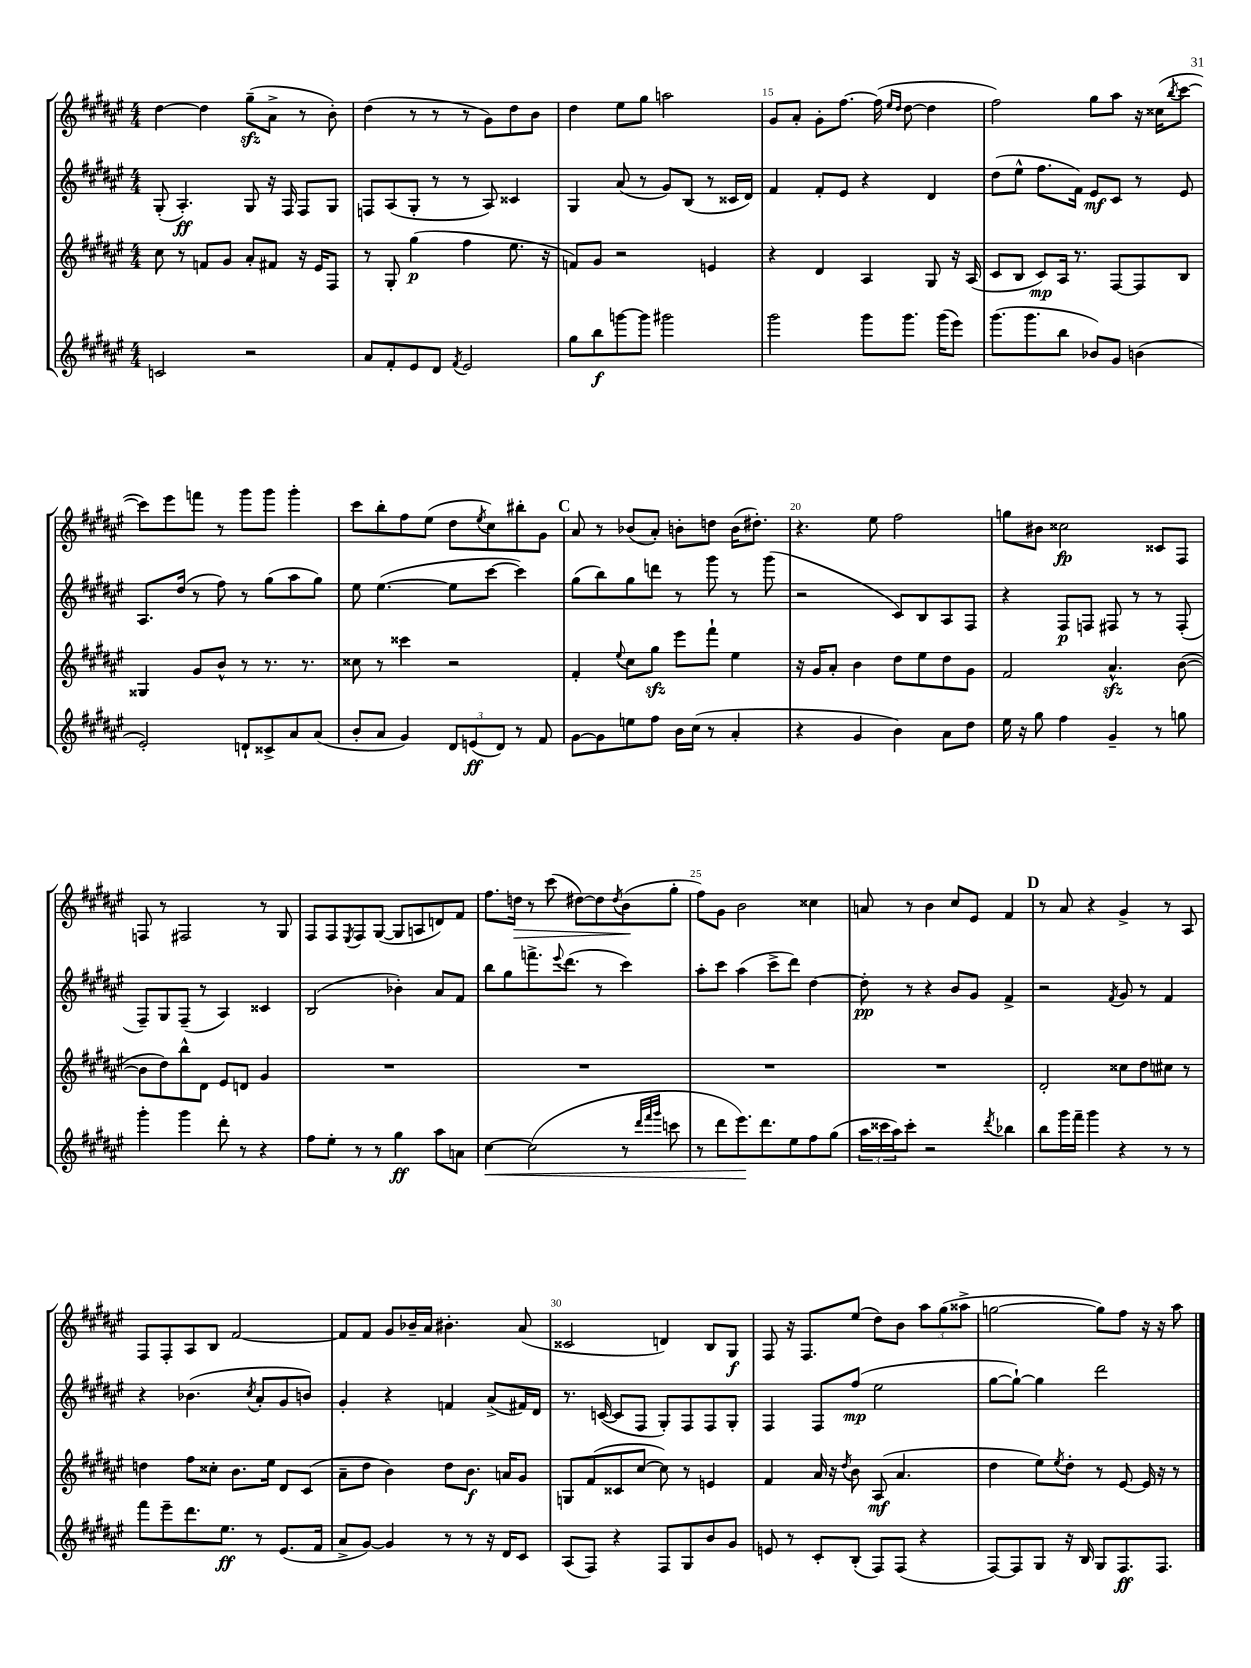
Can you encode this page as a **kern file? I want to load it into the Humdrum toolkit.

**kern	**kern	**kern	**kern
*staff4	*staff3	*staff2	*staff1
*clefG2	*clefG2	*clefG2	*clefG2
*k[f#c#g#d#a#e#]	*k[f#c#g#d#a#e#]	*k[f#c#g#d#a#e#]	*k[f#c#g#d#a#e#]
*M4/4	*M4/4	*M4/4	*M4/4
2c	8cc#	(8G#'	[4dd#
.	8r	4.A#')	.
.	8f	.	4dd#]
.	8g#	.	.
2r	8a#'	8G#	(8gg#~
.	8f#	16r	8a#^
.	.	16F#	.
.	16r	8F#	8r
.	16e#	.	.
.	8F#	8G#	8b')
=	=	=	=
8a#	8r	8F	(4dd#
8f#'	8G#'	(8A#	.
8e#	(4gg#	8G#'	8r
8d#	.	8r	8r
8qf#	.	.	.
2e#	4ff#	8r	8r
.	.	8A#)	8g#)
.	8.ee#	4c##	8dd#
.	.	.	8b
.	16r	.	.
=	=	=	=
8gg#	8f)	4G#	4dd#
8bb	8g#	.	.
[8ggg	2r	(8a#	8ee#
8ggg]	.	8r	8gg#
2ggg#	.	8g#)	2aa
.	.	(8B	.
.	4e	8r	.
.	.	16c##	.
.	.	16d#)	.
=	=	=	=
2ggg#	4r	4f#	8g#
.	.	.	8a#'
.	4d#	8f#'	8g#'
.	.	8e#	[8.ff#
8ggg#	4A#	4r	.
.	.	.	(16ff#]
.	.	.	16qqee#
.	.	.	16qqdd#
8.ggg#	.	.	[8dd#
.	8G#	4d#	4dd#]
(16ggg#	.	.	.
8eee#)	16r	.	.
.	(16A#	.	.
=	=	=	=
(8.ggg#	8c#	(8dd#	2ff#)
.	8B	8ee#^^	.
8.ggg#	.	.	.
.	8c#)	8.ff#	.
8bb	16A#	.	.
.	8.r	16f#)	.
8b-)	.	8e#	8gg#
8g#	[8F#	8c#	8aa#
(4b	8F#]	8r	16r
.	.	.	(16cc##
.	.	.	8qbb
.	8B	8e#	[8ccc#
=	=	=	=
2e#')	4G##	8.A#	8ccc#])
.	.	.	8eee#
.	.	(16dd#	.
.	8g#	8r	8fff
.	8b^^	8ff#)	8r
8d`	8r	8r	8ggg#
8c##^	8.r	(8gg#	8ggg#
8a#	.	8aa#	4ggg#'
.	8.r	.	.
(8a#	.	8gg#)	.
=	=	=	=
8b'	8cc##	8ee#	8ccc#
8a#	8r	([4.ee#	8bb'
4g#)	4ccc##	.	8ff#
.	.	.	(8ee#
12d#	2r	8ee#]	8dd#
(12e	.	.	.
.	.	.	8qee#
.	.	[8ccc#	8cc#)
12d#)	.	.	.
8r	.	4ccc#])	8bb#'
8f#	.	.	8g#
=	=	=	=
[8g#	4f#'	(8gg#	8a#
8g#]	.	8bb)	8r
.	8qqee#	.	.
8ee	8cc#	8gg#	(8b-
8ff#	8gg#	8ddd	8a#')
16b	8eee#	8r	8b'
(16cc#	.	.	.
8r	8fff#`	8ggg#	8dd
4a#'	4ee#	8r	(16b
.	.	.	8.dd#')
.	.	(8ggg#	.
=	=	=	=
4r	16r	2r	4.r
.	16g#	.	.
.	8a#'	.	.
4g#	4b	.	.
.	.	.	8ee#
4b)	8dd#	8c#)	2ff#
.	8ee#	8B	.
8a#	8dd#	8A#	.
8dd#	8g#	8F#	.
=	=	=	=
16ee#	2f#	4r	8gg
16r	.	.	.
8gg#	.	.	8b#
4ff#	.	8F#	2cc##
.	.	8F	.
4g#~	4.a#^^	8F#	.
.	.	8r	.
8r	.	8r	8c##
8gg	([8b	(8F#'	8F#
=	=	=	=
4ggg#'	8b]	8F#~)	8F
.	8dd#)	8G#	8r
4ggg#	8bb^^	(8F#~	2F#
.	8d#	8r	.
8ddd#'	8e#	4A#)	.
8r	8d	.	.
4r	4g#	4c##	8r
.	.	.	8G#
=	=	=	=
8ff#	1r	(2B	8F#
8ee#'	.	.	8F#
.	.	.	8qE#
8r	.	.	8F#
8r	.	.	([8G#
4gg#	.	4b-')	8G#]
.	.	.	8A
8aa#	.	8a#	8d)
8a	.	8f#	8f#
=	=	=	=
[4cc#	1r	8bb	8.ff#
.	.	8gg#	.
.	.	.	16dd
(2cc#]	.	8.fff^	8r
.	.	.	(8ccc#
.	.	8qqeee#	.
.	.	(8.ddd#	.
.	.	.	[8dd#)
.	.	8r	8dd#]
.	.	.	8qdd#
8r	.	4ccc#)	(8b
32qqddd#	.	.	.
32qqfff#	.	.	.
32qqggg#	.	.	.
8ccc	.	.	8gg#'
=	=	=	=
8r	1r	8aa#'	8ff#)
8ddd#	.	8ccc#	8g#
8.eee#)	.	(4aa#	2b
8.ddd#	.	.	.
.	.	8ccc#^	.
8ee#	.	8ddd#)	.
8ff#	.	[4dd#	4cc##
(8gg#	.	.	.
=	=	=	=
24aa#	1r	8dd#']	8a
24ccc##	.	.	.
24aa#)	.	.	.
8ccc##'	.	8r	8r
2r	.	4r	4b
.	.	8b	8cc#
.	.	8g#	8e#
8qddd#	.	.	.
4bb-	.	4f#^	4f#
=	=	=	=
8bb	2d#'	2r	8r
16ggg#	.	.	8a#
16fff#~	.	.	.
4ggg#	.	.	4r
.	.	8qf#	.
4r	8cc##	8g#	4g#^
.	8dd#	8r	.
8r	8cc#	4f#	8r
8r	8r	.	8A#
=	=	=	=
8fff#	4dd	4r	8F#
8eee#~	.	.	8F#'
8.ddd#	8ff#	(4.b-	8A#
.	8cc##'	.	8B
8.ee#	.	.	.
.	8.b	.	[2f#
.	.	8qcc#	.
8r	.	8a#'	.
.	16ee#	.	.
(8.e#	8d#	8g#	.
.	(8c#	8b)	.
16f#	.	.	.
=	=	=	=
8a#^	8a#~	4g#'	8f#]
[8g#)	8dd#	.	8f#
4g#]	4b)	4r	8g#
.	.	.	16b-~
.	.	.	16a#
8r	8dd#	4f	4.b#'
8r	8.b	.	.
16r	.	(8a#^	.
16d#	16a	.	.
8c#	8g#	16f#)	(8a#
.	.	16d#	.
=	=	=	=
(8A#	8G	8.r	2c##
8F#)	(8f#	.	.
.	.	([16c	.
4r	8c##	8c]	.
.	[8cc#	8F#	.
8F#	8cc#])	8G#')	4d)
8G#	8r	8F#	.
8b	4e	8F#	8B
8g#	.	8G#'	8G#
=	=	=	=
8e	4f#	4F#	8F#
8r	.	.	16r
.	.	.	8.F#
8c#'	16a#	8F#	.
.	16r	.	.
.	8qdd#	.	.
(8B'	8b	(8ff#	(8ee#
8F#)	(8A#	2ee#	8dd#)
(8F#	4.a#	.	8b
4r	.	.	12aa#
.	.	.	(12gg#
.	.	.	12aa##^
=	=	=	=
[8F#)	4dd#	[8gg#	[2gg
8F#]	.	8gg#`_)	.
8G#	8ee#)	4gg#]	.
.	8qee#	.	.
16r	8dd#'	.	.
16B	.	.	.
8G#	8r	2ddd#	8gg])
8.F#	[8e#	.	8ff#
.	16e#]	.	16r
8.F#	16r	.	16r
.	8r	.	8aa#
==	==	==	==
*-	*-	*-	*-
